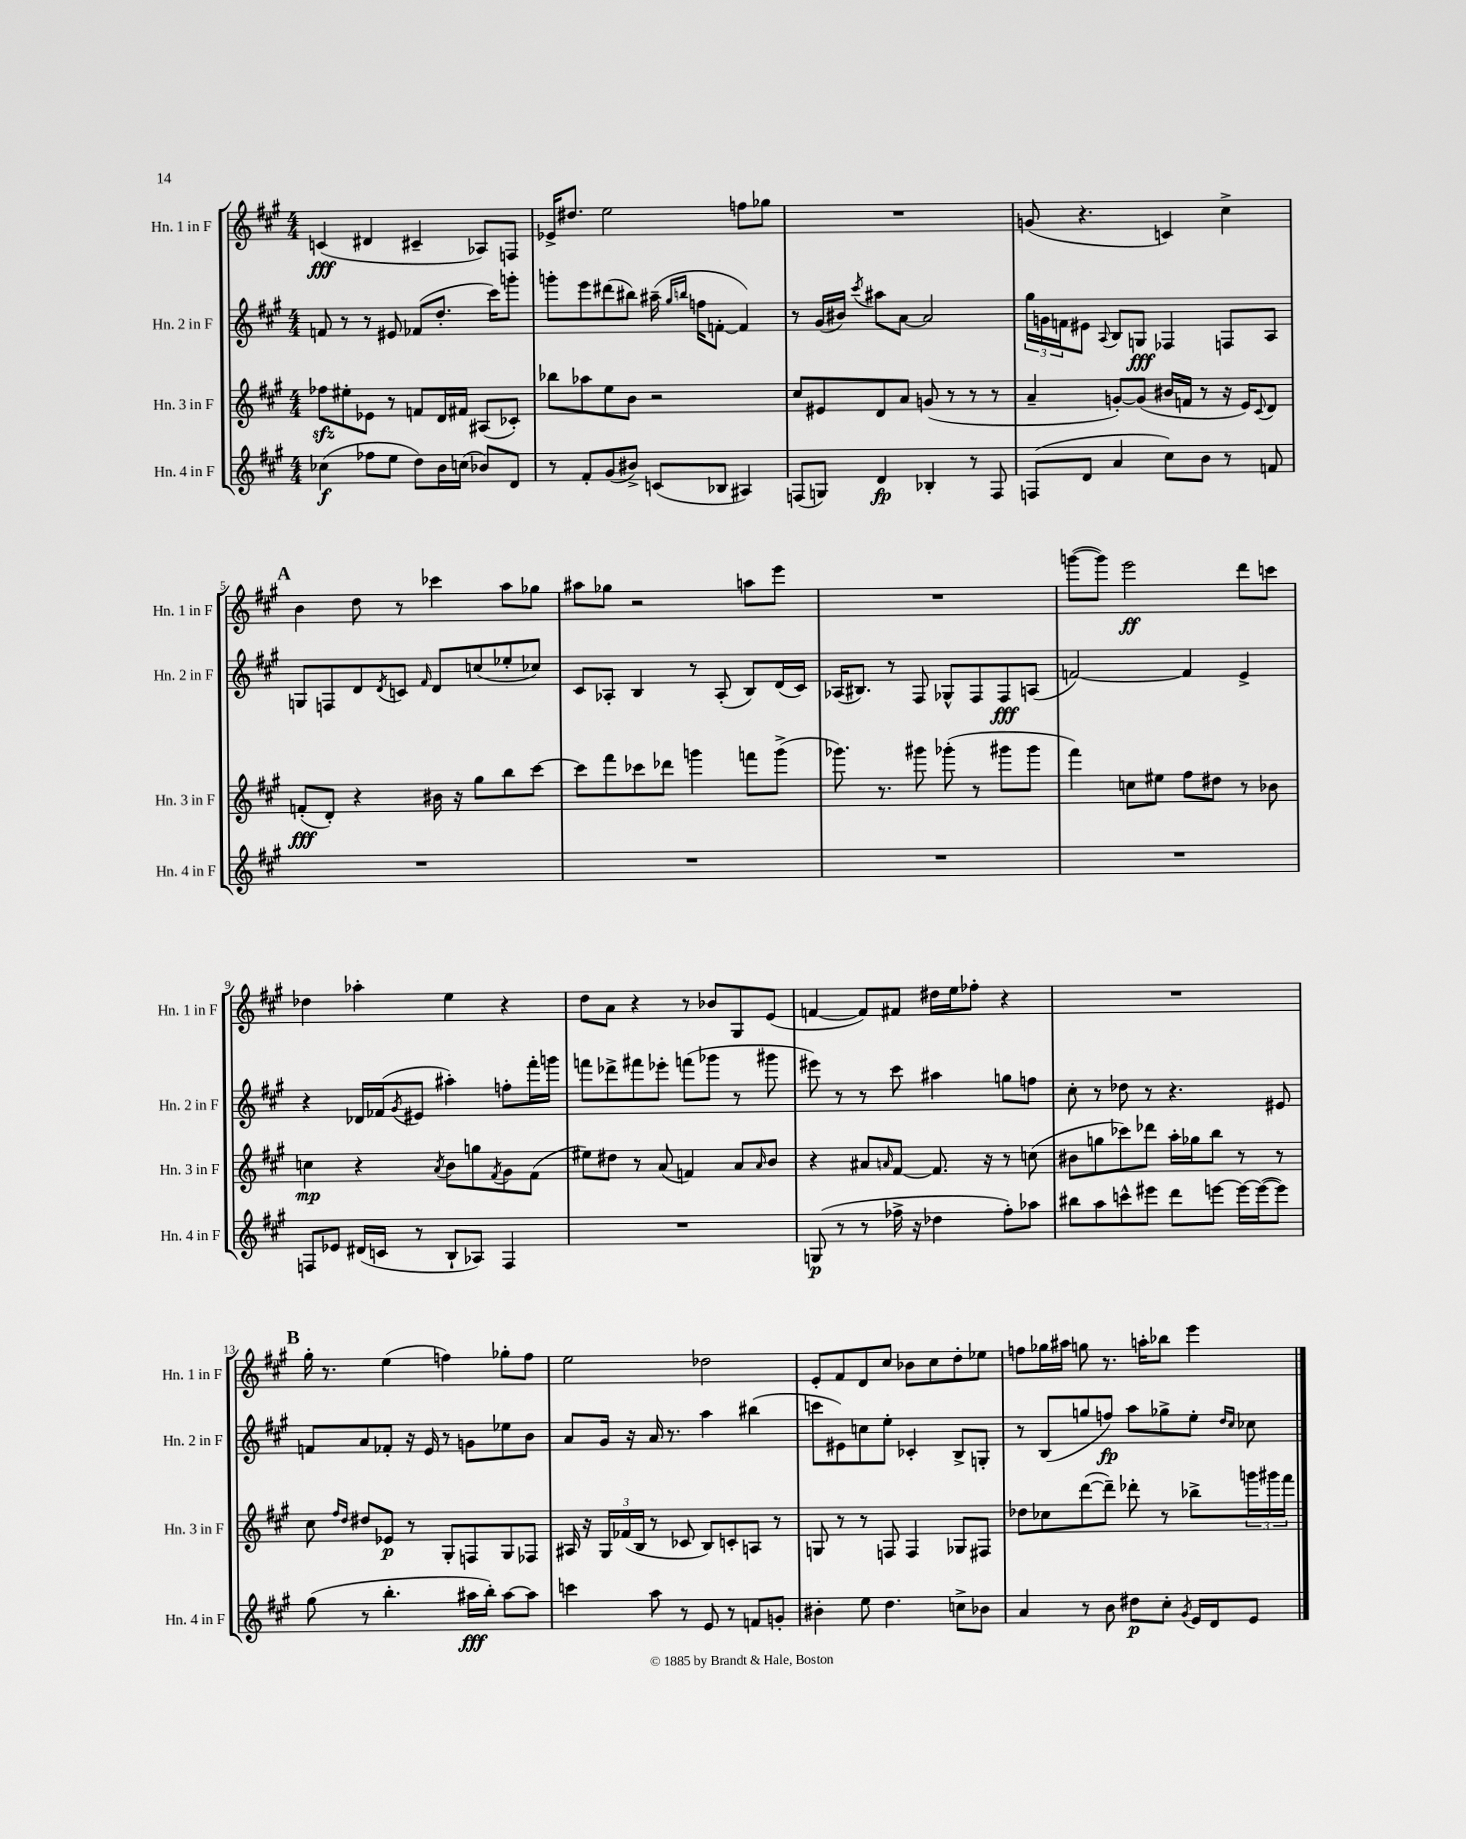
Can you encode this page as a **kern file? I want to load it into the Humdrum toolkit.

**kern	**kern	**kern	**kern
*staff4	*staff3	*staff2	*staff1
*clefG2	*clefG2	*clefG2	*clefG2
*k[f#c#g#]	*k[f#c#g#]	*k[f#c#g#]	*k[f#c#g#]
*M4/4	*M4/4	*M4/4	*M4/4
(4cc-\	8ff-\L	8f/	(4c/
.	8ee#'\	8r	.
8ff-\L	8e-\J	8r	4d#/
8ee\J	8r	8e#/	.
8dd\L)	8f/L	(8f-/L	4c#~/
16b\L	16d/L	8.dd'/J	.
(16cc\JJ	16f#/JJ	.	.
8b-/L)	(8A#/L	.	8A-/L)
.	.	16ccc#\LK)	.
8d/J	8c-'/J)	8ggg'\J	8F/J
=	=	=	=
8r	8bb-\L	8ggg'\L	16e-^/LK
.	.	.	8.dd#/J
8f#'/L	8aa-\	8eee\	.
(8g#/	8ee\	(8ddd#\	2ee\
8b#^/J)	8b\J	8bb#\J)	.
(8c/L	2r	(16aa#~\	.
.	.	16qqgg#/LL	.
.	.	16qqbb/JJ	.
.	.	16ff\LK	.
8B-/J	.	[8f'\J	.
4A#/)	.	4f/])	8ff\L
.	.	.	8gg-\J
=	=	=	=
(8F/L	8cc#/L	8r	1r
8G/J)	8e#/	(16g#/LL	.
.	.	16b#/JJ)	.
.	.	8qccc#/	.
4d/	8d/	8aa#\L	.
.	8a/J	[8a\J	.
4B-'/	(8g/	2a/]	.
.	8r	.	.
8r	8r	.	.
8F/	8r	.	.
=	=	=	=
(8F/L	4a~/	24gg#\LL	(8g/
.	.	24g\	.
.	.	24f\J	.
8d/J	.	8e#\J	4.r
.	.	8qqA/	.
4a/	[8g'/L)	8B/L	.
.	(8g/]J	8G/J	.
8cc#\L)	16b#/LL	4F-/	4c/)
.	16f/JJ	.	.
8b\J	8r	.	.
8r	16r	8F/L	4cc#^\
.	16e/LK)	.	.
.	8qqc#/	.	.
8f/	8d/J	8A/J	.
=	=	=	=
1r	(8f'/L	8G/L	4b\
.	8d'/J)	8F/	.
.	4r	8d/	8dd\
.	.	8qd/	.
.	.	8c/J	8r
.	.	16qqf#/	.
.	16b#\	8d/L	4ccc-\
.	16r	.	.
.	8gg#\L	(8cc/	.
.	8bb\	8ee-'/	8aa\L
.	[8ccc#\J	8cc-/J)	8gg-\J
=	=	=	=
1r	8ccc#\]L	8c#/L	8aa#\L
.	8fff#\	8A-'/J	8gg-\J
.	8ccc-\	4B/	2r
.	8ddd-\J	.	.
.	4ggg\	8r	.
.	.	(8A-'/	.
.	8fff\L	8B/L)	8aa\L
.	(8ggg^\J	(16d/L	8eee\J
.	.	16c#/JJ)	.
=	=	=	=
1r	8.ggg-\)	(16A-/LK	1r
.	.	8.B#/J)	.
.	8.r	.	.
.	.	8r	.
.	8ggg#\	8F#/	.
.	(8ggg-'\	8G-^^/L	.
.	8r	8F#/	.
.	8ggg#\L	8F#/	.
.	8ggg#\J	(8A/J	.
=	=	=	=
1r	4fff#\)	[2f/)	([8ggg\L
.	.	.	8ggg\]J)
.	8cc\L	.	2eee\
.	8ee#\J	.	.
.	8ff#\L	4f/]	.
.	8dd#\J	.	.
.	8r	4e^/	8ddd\L
.	8b-\	.	8ccc\J
=	=	=	=
8F/L	4cc\	4r	4dd-\
8e-/J	.	.	.
(16d#/LL	4r	16d-/LL	4aa-'\
16c/JJ	.	(16f-/J	.
.	.	8qg#/	.
8r	.	8e#/J	.
.	8qa/	.	.
8B`/L	8b\L	4aa#'\)	4ee\
8A-/J)	8gg\	.	.
.	8qf#/	.	.
4F/	8g#\	8ff'\L	4r
.	(8f#\J	16fff#'\L	.
.	.	16ggg\JJ	.
=	=	=	=
1r	8ee#\L)	8fff\L	8dd\L
.	8dd#\J	8ddd-^\	8a\J
.	8r	8fff#\	4r
.	(8a/	8eee-'\J	.
.	4f/)	(8fff\L	8r
.	.	8ggg-\J	8b-/L
.	8a/L	8r	8G#/
.	16qqa/	.	.
.	8b/J	8ggg#\	(8e/J
=	=	=	=
(8G/	4r	8eee#\)	[4f/
8r	.	8r	.
8r	8a#/L	8r	8f/]L)
.	16qqa/	.	.
16ff-^\	[8f#/J	8ccc#\	8f#/J
16r	.	.	.
4dd-\	8.f#/]	4aa#\	16dd#\LL
.	.	.	16ee\J
.	.	.	8ff-'\J
.	16r	.	.
8ff-'\L)	8r	8gg\L	4r
8aa-\J	(8cc\	8ff\J	.
=	=	=	=
8bb#\L	8b#\L	8cc#'\	1r
8aa\	8gg\	8r	.
8ccc^^\	8ccc-\)	8dd-\	.
8eee#\J	8ddd-\J	8r	.
8ddd\L	16aa'\LL	4.r	.
.	16gg-\J	.	.
[8eee\J	8bb\J	.	.
16eee\_LL	8r	.	.
(16eee\_J	.	.	.
8eee\]J)	8r	8e#/	.
=	=	=	=
(8gg#\	8cc#\	8f/L	16gg#'\
.	.	.	8.r
.	16qqff#/LL	.	.
.	16qqdd/JJ	.	.
8r	8dd#/L	8a/	.
4.bb'\	8e-/J	8f-'/J	(4ee\
.	8r	16r	.
.	.	16e/	.
.	8G#'/L	8r	4ff\)
16aa#\LL	8F/	8g\L	.
16bb'\JJ)	.	.	.
[8aa#\L	8G#/	8ee-\	8gg-'\L
8aa#\]J	8F-/J	8b\J	8ff\J
=	=	=	=
4ccc\	16A#/	8a/L	2ee\
.	16r	.	.
.	24G#/LL	16g#/Jk	.
.	(24f-/	.	.
.	.	16r	.
.	24B/JJ	.	.
8aa\	8r	16a/	.
.	.	8.r	.
8r	8c-/	.	.
8e/	8B/L)	4aa\	2dd-\
8r	8c'/	.	.
8f/L	8A/J	(4bb#\	.
8g'/J	8r	.	.
=	=	=	=
4b#'\	8G/	8ccc\L	8e'/L
.	8r	8e#\)	8f#/
8ee\	8r	8cc\	8d/
4.dd\	8F/	8ee'\J	8cc#/J
.	4F/	4c-'/	8b-\L
.	.	.	8cc#\
8cc^\L	8G-/L	8B^/L	8dd'\
8b-\J	8F#/J	8G'/J	8ee-\J
=	=	=	=
4a/	8dd-\L	8r	8ff\L
.	8cc-\	(8B/L	16gg-\L
.	.	.	16aa#\JJ
8r	([8ddd\	8gg/	8gg\
8b\	8ddd~\]J)	8ff/J)	8.r
8dd#\L	8ddd-'\	8aa\L	.
.	.	.	16aa'\LK
8cc#'\J	8r	8gg-^\	8bb-\J
8qg#/	.	.	.
16e/LL	8bb-^\L	8ee'\J	4eee\
16d/J	.	.	.
.	.	16qqdd/LL	.
.	.	16qqcc#/JJ	.
8e/J	24ggg\L	8cc-\	.
.	24ggg#\	.	.
.	24fff#\JJ	.	.
==	==	==	==
*-	*-	*-	*-
